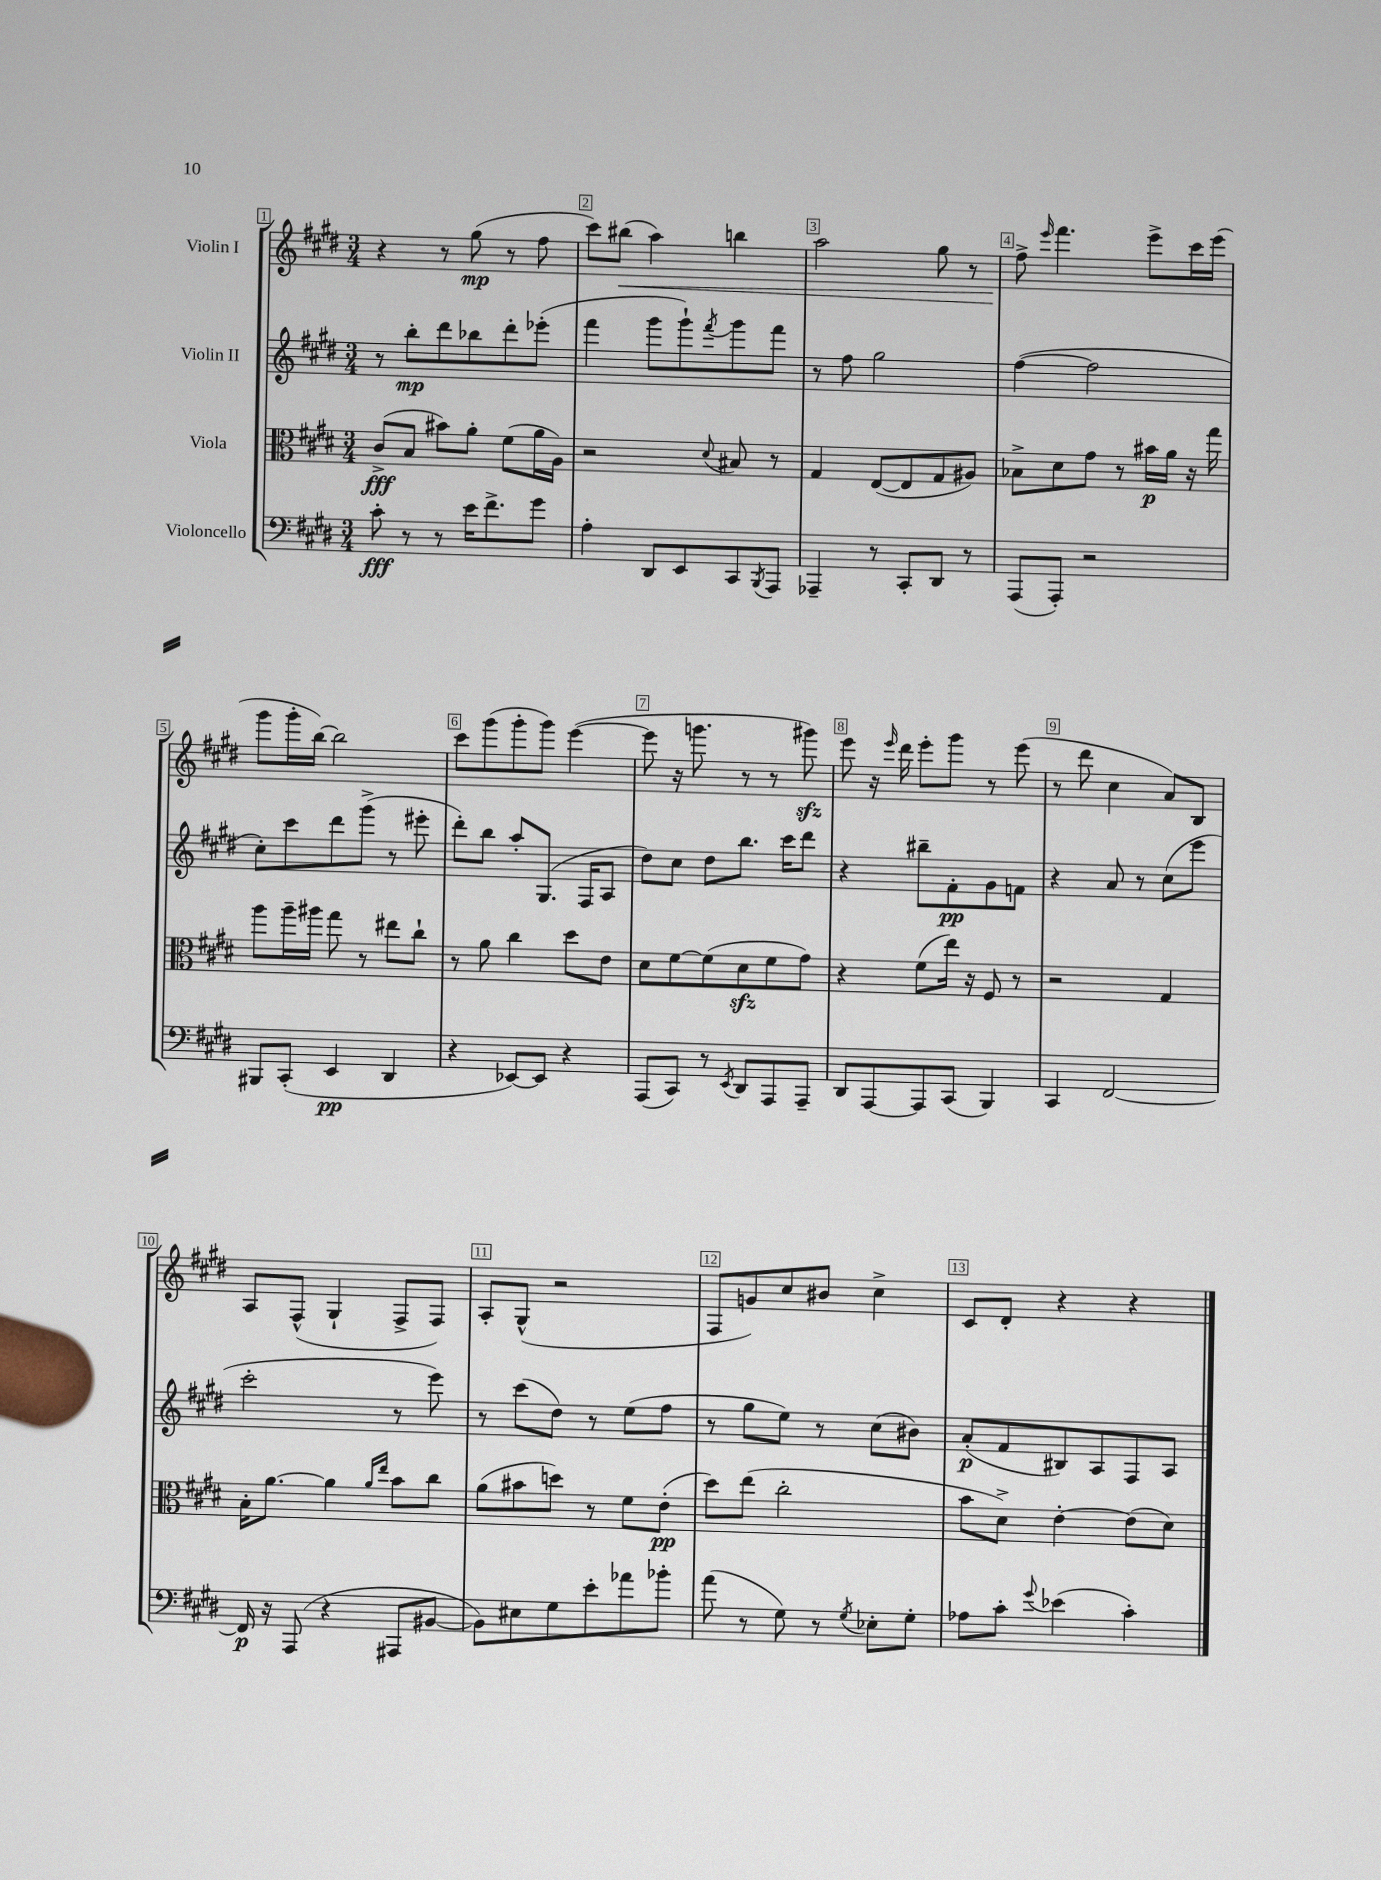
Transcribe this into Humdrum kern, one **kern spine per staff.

**kern	**kern	**kern	**kern
*staff4	*staff3	*staff2	*staff1
*clefF4	*clefC3	*clefG2	*clefG2
*k[f#c#g#d#]	*k[f#c#g#d#]	*k[f#c#g#d#]	*k[f#c#g#d#]
*M3/4	*M3/4	*M3/4	*M3/4
8c#'	(8c#^	8r	4r
8r	8B	8bb'	.
8r	8b#)	8ddd#	8r
16e	8a'	8bb-	(8gg#
8.f#^	.	.	.
.	(8f#	8ddd#'	8r
8g#	16a	(8eee-'	8ff#
.	16A)	.	.
=	=	=	=
4A'	2r	4fff#	8ccc#)
.	.	.	(8bb#
8DD#	.	8ggg#	4aa)
8EE	.	8ggg#`)	.
.	8qqd#	8qfff#	.
8CC#	8B#	8ggg#	4bb
8qBBB	.	.	.
8AAA	8r	8fff#	.
=	=	=	=
4AAA-~	4G#	8r	2aa
.	.	8ff#	.
8r	([8E	2gg#	.
8CC#'	8E]	.	.
8DD#	8G#	.	8gg#
8r	8A#)	.	8r
=	=	=	=
(8AAA	8B-^	([4ff#	8ff#^
.	.	.	16qqeee
8AAA')	8d#	.	4.fff#
2r	8g#	2ff#]	.
.	8r	.	.
.	16b#	.	8eee^
.	16a	.	.
.	16r	.	16ccc#
.	16gg#	.	(16eee
=	=	=	=
8BBB#	8aa	8cc#')	8ggg#
(8CC#'	16aa~	8ccc#	16ggg#'
.	16aa#	.	[16bb)
4EE	8gg#	8ddd#	2bb]
.	8r	(8ggg#^	.
4DD#	8ee#	8r	.
.	8cc#`	8eee#'	.
=	=	=	=
4r	8r	8ddd#')	8ccc#
.	8a	8bb	(8ggg#
[8EE-)	4cc#	8aa'	8ggg#'
8EE-]	.	(8.G#	8ggg#)
4r	8dd#	.	([4eee
.	.	16F#	.
.	8e	8A	.
=	=	=	=
(8AAA	8d#	8dd#)	8eee]
8CC#)	[8f#	8cc#	16r
.	.	.	8.ggg
8r	(8f#]	8dd#	.
8qEE	.	.	.
8DD#	8d#	8.bb	8r
8AAA	8f#	.	8r
.	.	16ccc#	.
8AAA~	8g#)	8ddd#	8ggg#)
=	=	=	=
8DD#	4r	4r	8eee
[8AAA	.	.	16r
.	.	.	16qqeee
.	.	.	16ddd#
8AAA]	(8f#	8bb#~	8eee'
(8CC#	16ee)	8f#'	8ggg#
.	16r	.	.
4BBB)	8F#	8g#	8r
.	8r	8f	(8eee
=	=	=	=
4CC#	2r	4r	8r
.	.	.	8ddd#
[2FF#	.	8a	4cc#
.	.	8r	.
.	4G#	(8cc#	8a)
.	.	8eee	8B
=	=	=	=
16FF#]	16B'	2ccc#'	8A
16r	[8.a	.	.
(8AAA	.	.	(8F#^^
4r	4a]	.	4G#`
.	16qqa	.	.
.	16qqee	.	.
8AAA#	8b	8r	8F#^
[8BB#	8cc#	8eee)	8F#)
=	=	=	=
8BB#])	(8a	8r	8A'
8E#	8b#	(8ccc#	(8G#^^
8G#	8dd)	8dd#)	2r
8e'	8r	8r	.
8a-	8f#	(8ee	.
8b-'	(8e'	8ff#	.
=	=	=	=
(8a	8dd#)	8r	8F#
8r	(8ee	8gg#	8g)
8G#)	2cc#'	8ee)	8cc#
8r	.	8r	8b#
8qG#	.	.	.
8E-'	.	(8cc#	4cc#^
8G#'	.	8b#)	.
=	=	=	=
8A-	8b	(8a'	8c#
8c#'	8d#^)	8f#	8d#'
8qqg#	.	.	.
(4e-	[4e'	8B#)	4r
.	.	8A	.
4c#')	(8e]	8F#	4r
.	8d#)	8A	.
==	==	==	==
*-	*-	*-	*-
